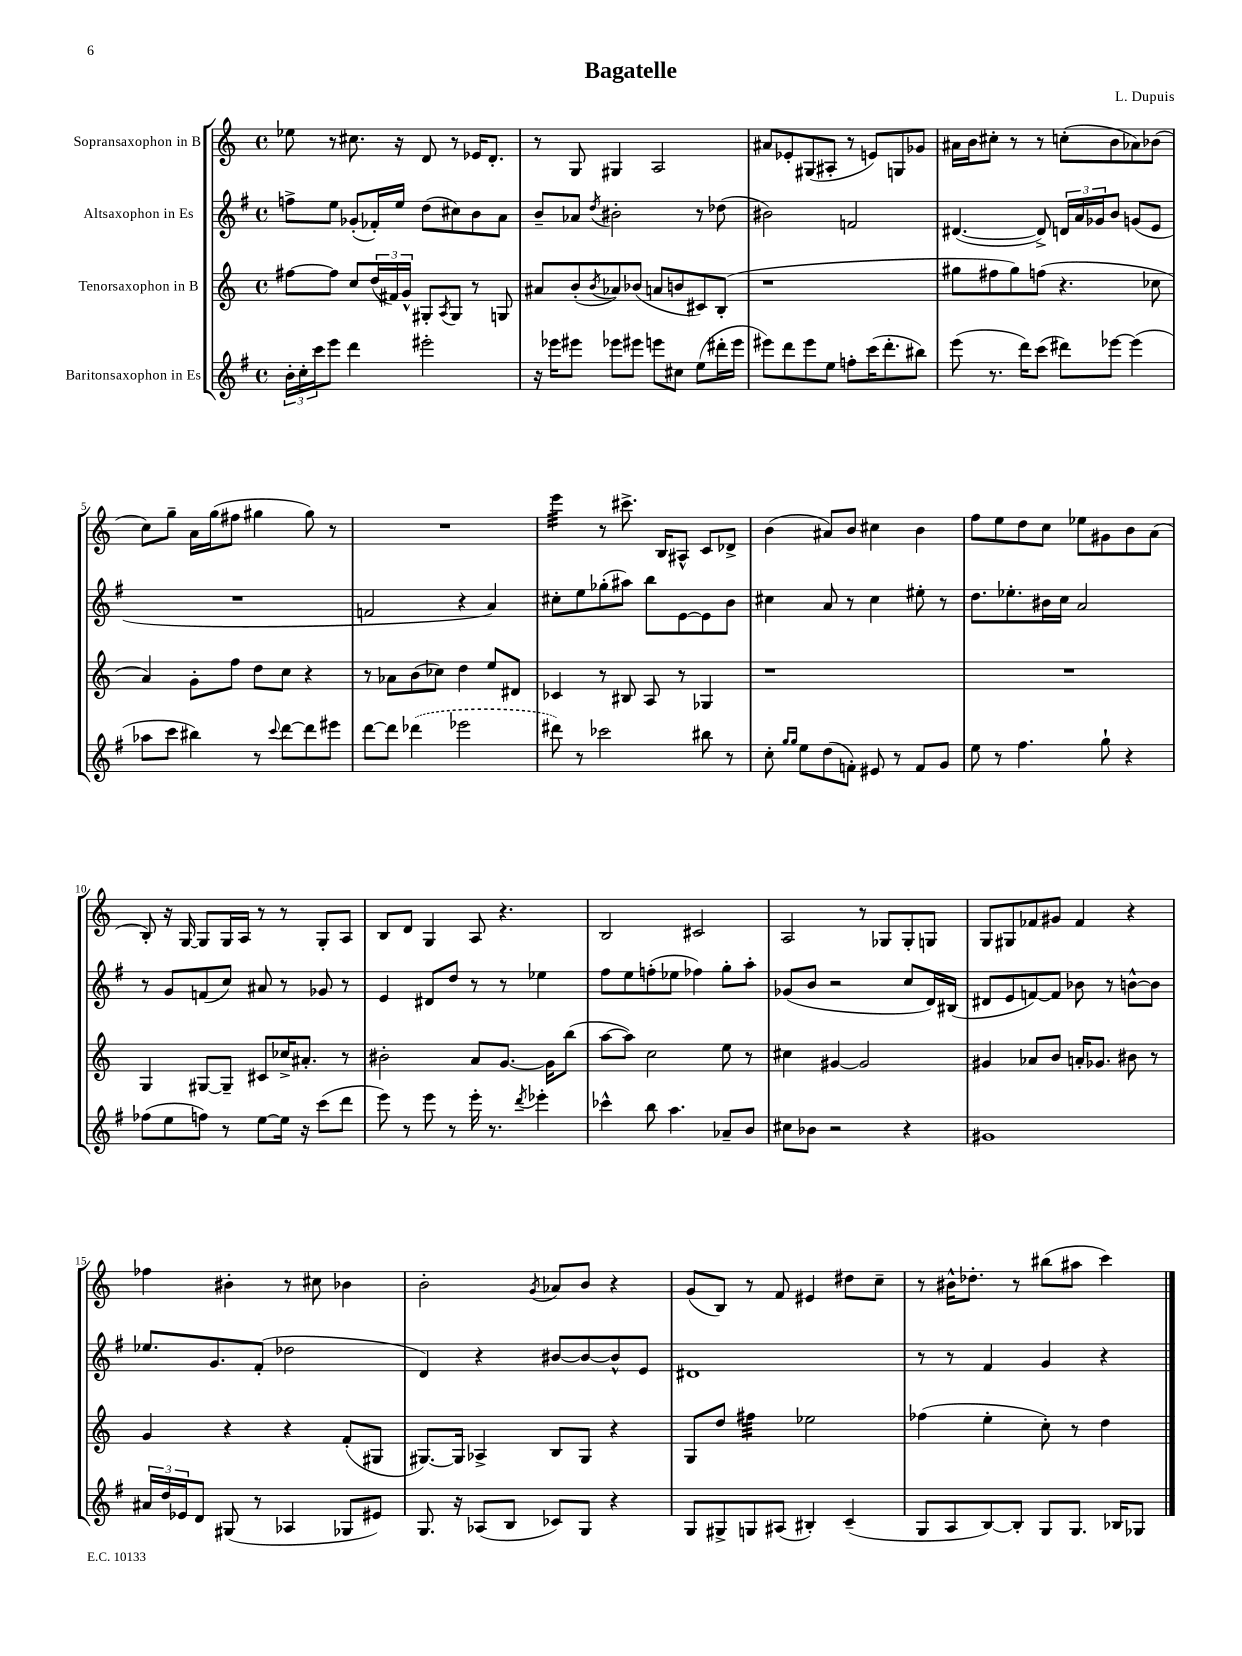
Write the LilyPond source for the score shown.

\header { title = "Bagatelle" composer = "L. Dupuis" }
<<
\new StaffGroup <<
\new Staff = "s0" \with { instrumentName = "Sopransaxophon in B" } {
    \clef treble \key c \major \defaultTimeSignature \time 4/4
    ees''8 r8 cis''8. r16 d'8 r8 ees'16 d'8.-. |
    r8 g8 gis4 a2 |
    ais'8 ees'8-. gis8( ais8-. r8 e'8) g8 ges'8 |
    ais'16 b'16 cis''8-. r8 r8 c''8-.( b'8 aes'8) bes'8( |
    c''8) g''8-- a'16 g''16( fis''8 gis''4 gis''8) r8 |
    R1 |
    e'''4:32 r8 cis'''8.-> b16 ais8-^ c'8 des'8-> |
    b'4( ais'8) b'8 cis''4 b'4 |
    f''8 e''8 d''8 c''8 ees''8 gis'8 b'8 a'8( |
    b8-.) r16 g16~ g8 g16 a16 r8 r8 g8-. a8 |
    b8 d'8 g4 a8 r4. |
    b2 cis'2 |
    a2 r8 ges8 ges8-. g8 |
    g8 gis8 fes'8 gis'8 fes'4 r4 |
    fes''4 bis'4-. r8 cis''8 bes'4 |
    b'2-. \acciaccatura { g'8 } aes'8 b'8 r4 |
    g'8( b8) r8 f'8 eis'4 dis''8 c''8-- |
    r8 bis'16-^ des''8.-. r8 bis''8( ais''8 c'''4) \bar "|." |
}
\new Staff = "s1" \with { instrumentName = "Altsaxophon in Es" } {
    \clef treble \key g \major \defaultTimeSignature \time 4/4
    f''8-> e''8 ges'8-.( fes'16-.) e''16 d''8( cis''8) b'8 a'8 |
    b'8-- aes'8 \acciaccatura { d''8 } bis'2-. r8 des''8( |
    bis'2) f'2 |
    dis'4.~( dis'8->) \tuplet 3/2 { d'16 a'16 ges'16 } b'8 g'8( e'8 |
    R1 |
    f'2 r4 a'4) |
    cis''8-. e''8 ges''8-.( ais''8) b''8 e'8~ e'8 b'8 |
    cis''4 a'8 r8 cis''4 eis''8-. r8 |
    d''8. ees''8.-. bis'16 c''16 a'2 |
    r8 g'8 f'8( c''8) ais'8 r8 ges'8 r8 |
    e'4 dis'8 d''8 r8 r8 ees''4 |
    fis''8 e''8 f''8-.( ees''8 fes''4) g''8-. a''8-. |
    ges'8( b'8 r2 c''8 d'16) bis16( |
    dis'8 e'8 f'8~) f'8 bes'8 r8 b'8~-^ b'8 |
    ees''8. g'8. fis'8-.( des''2 |
    d'4) r4 bis'8~ bis'8~ bis'8-^ e'8 |
    dis'1 |
    r8 r8 fis'4 g'4 r4 \bar "|." |
}
\new Staff = "s2" \with { instrumentName = "Tenorsaxophon in B" } {
    \clef treble \key c \major \defaultTimeSignature \time 4/4
    fis''8~ fis''8 c''8 \tuplet 3/2 { d''16( fis'16) g'16-^ } gis8-. \acciaccatura { a8 } gis8 r8 g8 |
    ais'8 b'8-.( \acciaccatura { b'8 } aes'8) bes'8( a'8 b'8 cis'8) b8-.( |
    r1 |
    gis''8 fis''8 gis''8) f''8( r4. ces''8 |
    a'4) g'8-. f''8 d''8 c''8 r4 |
    r8 aes'8 b'8( ces''8) d''4 e''8 dis'8 |
    ces'4 r8 bis8 a8 r8 ges4 |
    r1 |
    R1 |
    g4 gis8~ gis8-- cis'8 ces''16-> ais'8.-. r8 |
    bis'2-. a'8 g'8.~ g'16 b''8( |
    a''8~ a''8) c''2 e''8 r8 |
    cis''4 gis'4~ gis'2 |
    gis'4 aes'8 b'8 a'16-. ges'8. bis'8 r8 |
    g'4 r4 r4 f'8-.( gis8 |
    gis8.~) gis16 aes4-> b8 gis8 r4 |
    g8 d''8 fis''4:32 ees''2 |
    fes''4( e''4-. c''8-.) r8 d''4 \bar "|." |
}
\new Staff = "s3" \with { instrumentName = "Baritonsaxophon in Es" } {
    \clef treble \key g \major \defaultTimeSignature \time 4/4
    \tuplet 3/2 { b'16-. c''16-. c'''16 } e'''8 d'''4 eis'''2-. |
    r16 ees'''16 eis'''8 ees'''8 eis'''8 e'''8 cis''8 e''8( dis'''16-. e'''16 |
    eis'''8) d'''8 eis'''8 e''8 f''8-. c'''16( d'''8.-. bis''8) |
    e'''8( r8. d'''16) c'''8( dis'''8) ees'''8~ ees'''4( |
    aes''8 c'''8 bis''4) r8 \appoggiatura { c'''8 } d'''8~ d'''8 eis'''8 |
    d'''8~ d'''8 \once \slurDashed des'''4( ees'''2 |
    dis'''8) r8 ces'''2 bis''8 r8 |
    c''8-. \grace { g''16 g''16 } e''8 d''8( f'8-.) eis'8 r8 f'8 g'8 |
    e''8 r8 fis''4. g''8-! r4 |
    fes''8( e''8 f''8) r8 e''8~ e''16 r16 c'''8( d'''8 |
    e'''8) r8 e'''8 r8 e'''16-. r8. \acciaccatura { d'''8 } ees'''4-. |
    ces'''4-^ b''8 a''4. aes'8-- b'8 |
    cis''8 bes'8 r2 r4 |
    gis'1 |
    \tuplet 3/2 { ais'16 d''16 ees'16 } d'8 gis8( r8 aes4 ges8 eis'8) |
    g8. r16 aes8( b8 ces'8) g8 r4 |
    g8 gis8-> g8 ais8( bis4-.) c'4--( |
    g8 a8 b8~) b8-. g8 g8. bes16 ges8 \bar "|." |
}
>>
>>
